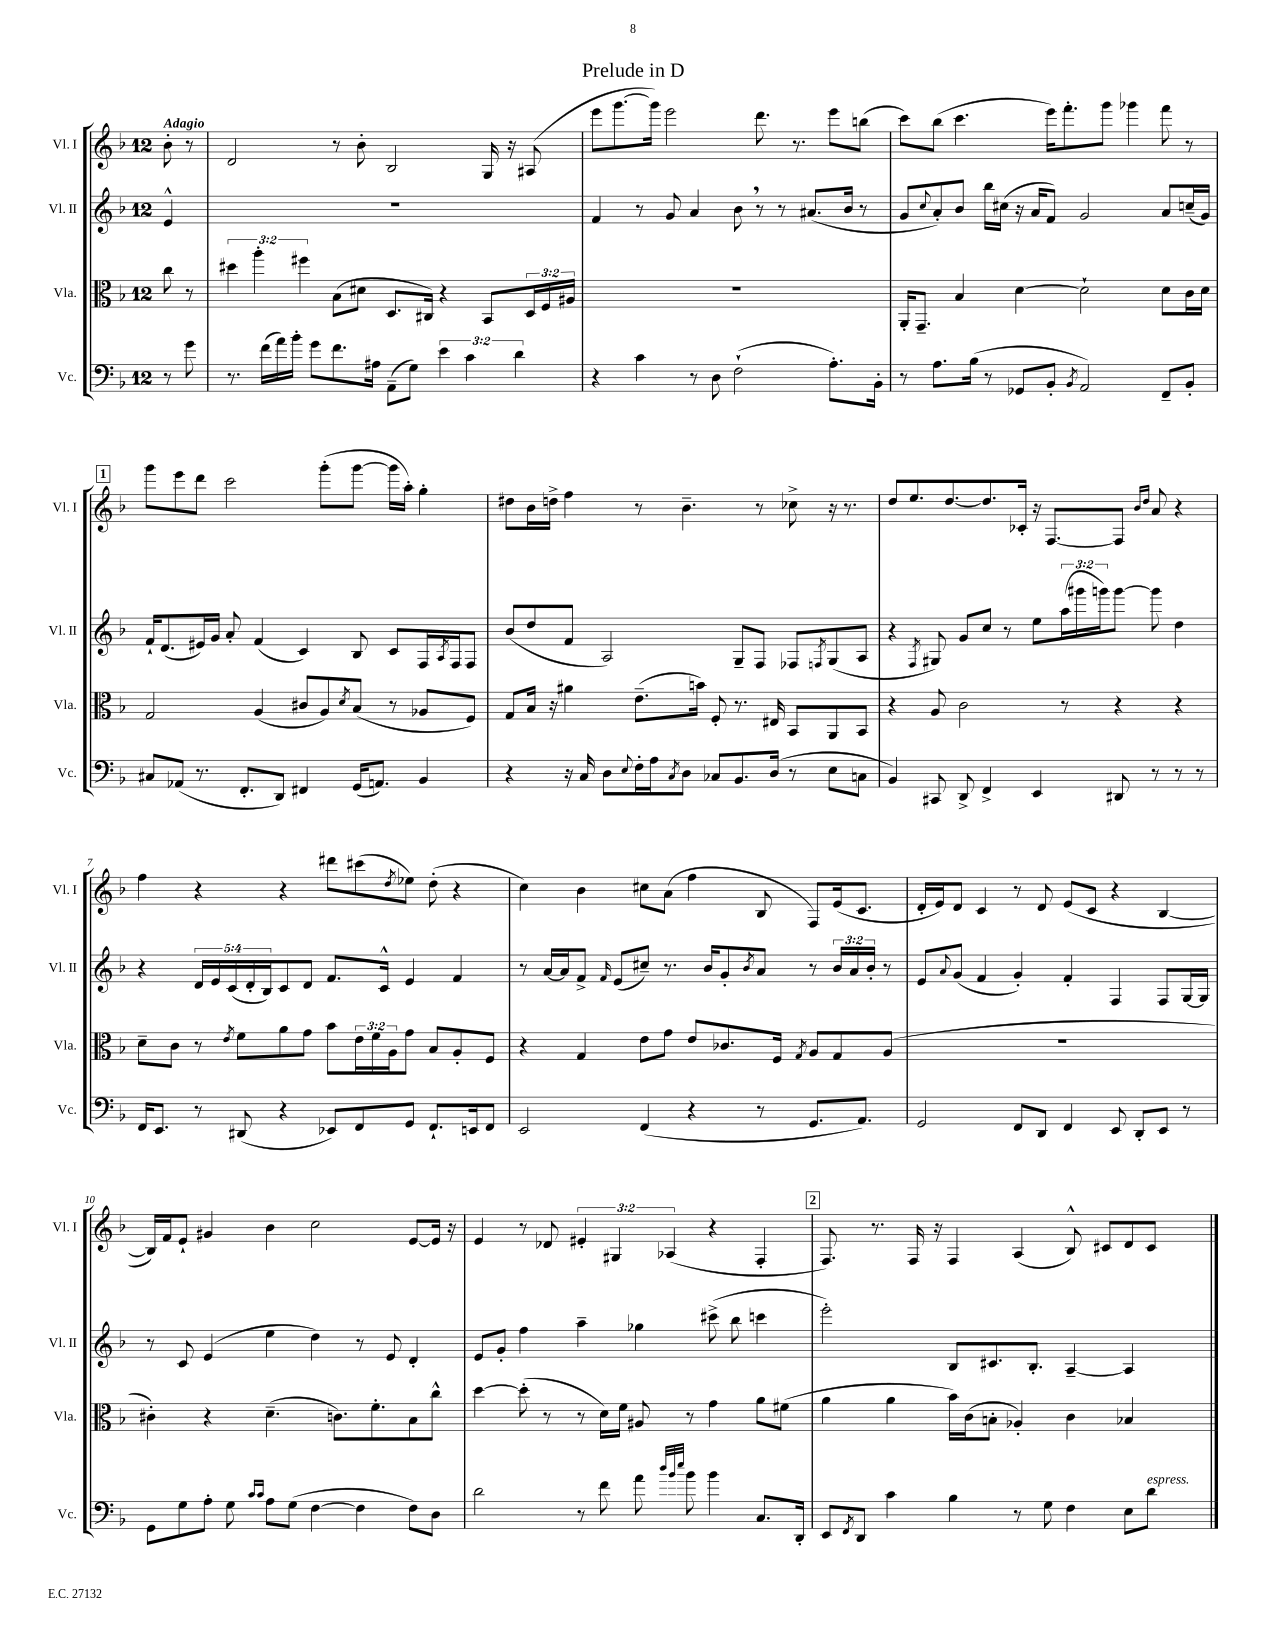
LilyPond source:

\header { title = "Prelude in D" }
<<
\new StaffGroup <<
\new Staff = "s0" \with { instrumentName = "Vl. I" shortInstrumentName = "Vl. I" } {
    \clef treble \key f \major \once \override Staff.TimeSignature.style = #'single-digit \time 12/8 \override Staff.TupletNumber.text = #tuplet-number::calc-fraction-text \partial 4 \tempo "Adagio"
    bes'8-. r8 |
    d'2 r8 bes'8-. bes2 g16 r16 ais8( |
    e'''8 g'''8.~ g'''16) e'''2 d'''8. r8. e'''8 b''8( |
    c'''8) bes''8( c'''4. e'''16) f'''8.-. g'''8 ges'''4 f'''8 r8 |
    \mark \markup { \box "1" } g'''8 e'''8 d'''8 c'''2 g'''8-.( g'''8~ g'''16 a''16-.) g''4-. |
    dis''8 bes'16 d''16-> f''4 r8 bes'4.-- r8 ces''8-> r16 r8. |
    d''8 e''8. d''8.~ d''8. ces'16-. r16 f8.~ f8 \grace { bes'16 d''16 } a'8 r4 |
    f''4 r4 r4 dis'''8 cis'''8( \acciaccatura { d''8 } ees''8) d''8-.( r4 |
    c''4) bes'4 cis''8 a'8( f''4 bes8 f8) e'16( c'8. |
    d'16-. e'16) d'8 c'4 r8 d'8 e'8( c'8 r4 bes4~ |
    bes16) f'16 e'8-! gis'4 bes'4 c''2 e'8~ e'16 r16 |
    e'4 r8 des'8 \tuplet 3/2 { eis'4-. gis4 aes4( } r4 f4-. |
    \mark \markup { \box "2" } f8.) r8. f16 r16 f4 a4( bes8-^) cis'8 d'8 cis'8 \bar "|." |
}
\new Staff = "s1" \with { instrumentName = "Vl. II" shortInstrumentName = "Vl. II" } {
    \clef treble \key f \major \once \override Staff.TimeSignature.style = #'single-digit \time 12/8 \override Staff.TupletNumber.text = #tuplet-number::calc-fraction-text \partial 4
    e'4-^ |
    R1. |
    f'4 r8 g'8 a'4 bes'8 \breathe r8 r8 ais'8.( bes'16 r8 |
    g'8 \appoggiatura { c''8 } a'8-.) bes'8 bes''16 cis''16( r16 a'16 f'8) g'2 a'8 c''16--( g'16) |
    \mark \markup { \box "1" } f'16-! d'8.( eis'16) g'16 a'8-. f'4( c'4) bes8 c'8 f16 \acciaccatura { a8 } f16 f8 |
    bes'8( d''8 f'8 a2) g8-- f8 fes8 \acciaccatura { f8 } g8( a8 |
    r4 \acciaccatura { f8 } gis8) g'8 c''8 r8 e''8 \tuplet 3/2 { a''16( gis'''16 g'''16) } g'''8~ g'''8 d''4 |
    r4 \tuplet 5/4 { d'16 e'16 c'16( d'16-. bes16) } c'8 d'8 f'8. c'16-^ e'4 f'4 |
    r8 a'16~ a'16 f'8-> \grace { f'16 } e'8( cis''8--) r8. bes'16 g'8-. \acciaccatura { bes'8 } a'8 r8 \tuplet 3/2 { bes'16 a'16 bes'16-. } r8 |
    e'8 \appoggiatura { a'8 } g'8( f'4 g'4-.) f'4-. f4 f8 g16~ g16 |
    r8 c'8 e'4( e''4 d''4) r8 e'8 d'4-. |
    e'8 g'8-. f''4 a''4-- ges''4 cis'''8->( bes''8 c'''4 |
    \mark \markup { \box "2" } e'''2-.) bes8 cis'8. bes8.-. a4~-- a4 \bar "|." |
}
\new Staff = "s2" \with { instrumentName = "Vla." shortInstrumentName = "Vla." } {
    \clef alto \key f \major \once \override Staff.TimeSignature.style = #'single-digit \time 12/8 \override Staff.TupletNumber.text = #tuplet-number::calc-fraction-text \partial 4
    c''8 r8 |
    \tuplet 3/2 { dis''4 a''4-. fis''4 } bes8( dis'8 d8. cis16) r4 bes,8 \tuplet 3/2 { d16 f16 ais16 } |
    R1. |
    a,16-. g,8.-- bes4 d'4~ d'2-! d'8 c'16 d'16 |
    \mark \markup { \box "1" } g2 a4( cis'8 a8) \acciaccatura { d'8 } bes8( r8 aes8 f8) |
    g8 bes16 r16 ais'4 e'8.--( b'16) f8-. r8. eis16 bes,8 a,8 bes,8 |
    r4 a8 c'2 r8 r4 r4 |
    d'8-- c'8 r8 \acciaccatura { e'8 } f'8 a'8 g'8 bes'8 \tuplet 3/2 { e'16 f'16 a16 } g'8 bes8 a8-. f8 |
    r4 g4 e'8 g'8 e'8 ces'8. f16 \acciaccatura { g8 } a8 g8 a8( |
    R1. |
    cis'4-.) r4 d'4.--( c'8.) f'8.-. bes8 c''8-^ |
    d''4~ d''8-.( r8 r8 d'16) f'16 ais8 r8 g'4 a'8 fis'8( |
    \mark \markup { \box "2" } a'4 a'4 bes'16) c'16( b8-. aes4-.) c'4 bes4 \bar "|." |
}
\new Staff = "s3" \with { instrumentName = "Vc." shortInstrumentName = "Vc." } {
    \clef bass \key f \major \once \override Staff.TimeSignature.style = #'single-digit \time 12/8 \override Staff.TupletNumber.text = #tuplet-number::calc-fraction-text \partial 4
    r8 g'8 |
    r8. f'16( a'16) bes'16-. g'8 f'8. ais16 a,8--( g8) \tuplet 3/2 { e'4 c'4 d'4 } |
    r4 c'4 r8 d8 f2-!( a8.-.) bes,16-. |
    r8 a8. bes16( r8 ges,8 bes,8-. \acciaccatura { bes,8 } a,2) f,8-- bes,8-. |
    \mark \markup { \box "1" } cis8 aes,8( r8. f,8.-. d,8) fis,4 g,16( a,8.) bes,4 |
    r4 r16 c16 d8 \appoggiatura { e8 } f16-. a16 \acciaccatura { c8 } d8 ces8 bes,8. d16( r8 e8 c8 |
    bes,4) cis,8 d,8-> f,4-> e,4 dis,8 r8 r8 r8 |
    f,16 e,8. r8 dis,8( r4 ees,8) f,8 g,8 f,8.-! e,16 f,8 |
    e,2 f,4( r4 r8 g,8. a,8.) |
    g,2 f,8 d,8 f,4 e,8 d,8-. e,8 r8 |
    g,8 g8 a8-. g8 \grace { c'16 c'16 } a8 g8( f4~ f4 f8) d8 |
    d'2 r8 f'8 a'8 \grace { d''32 bes'32 e''32 } bes'8 bes'4 c8. d,16-. |
    \mark \markup { \box "2" } e,8 \acciaccatura { f,8 } d,8 c'4 bes4 r8 g8 f4 e8 d'8^\markup { \italic "espress." } \bar "|." |
}
>>
>>
